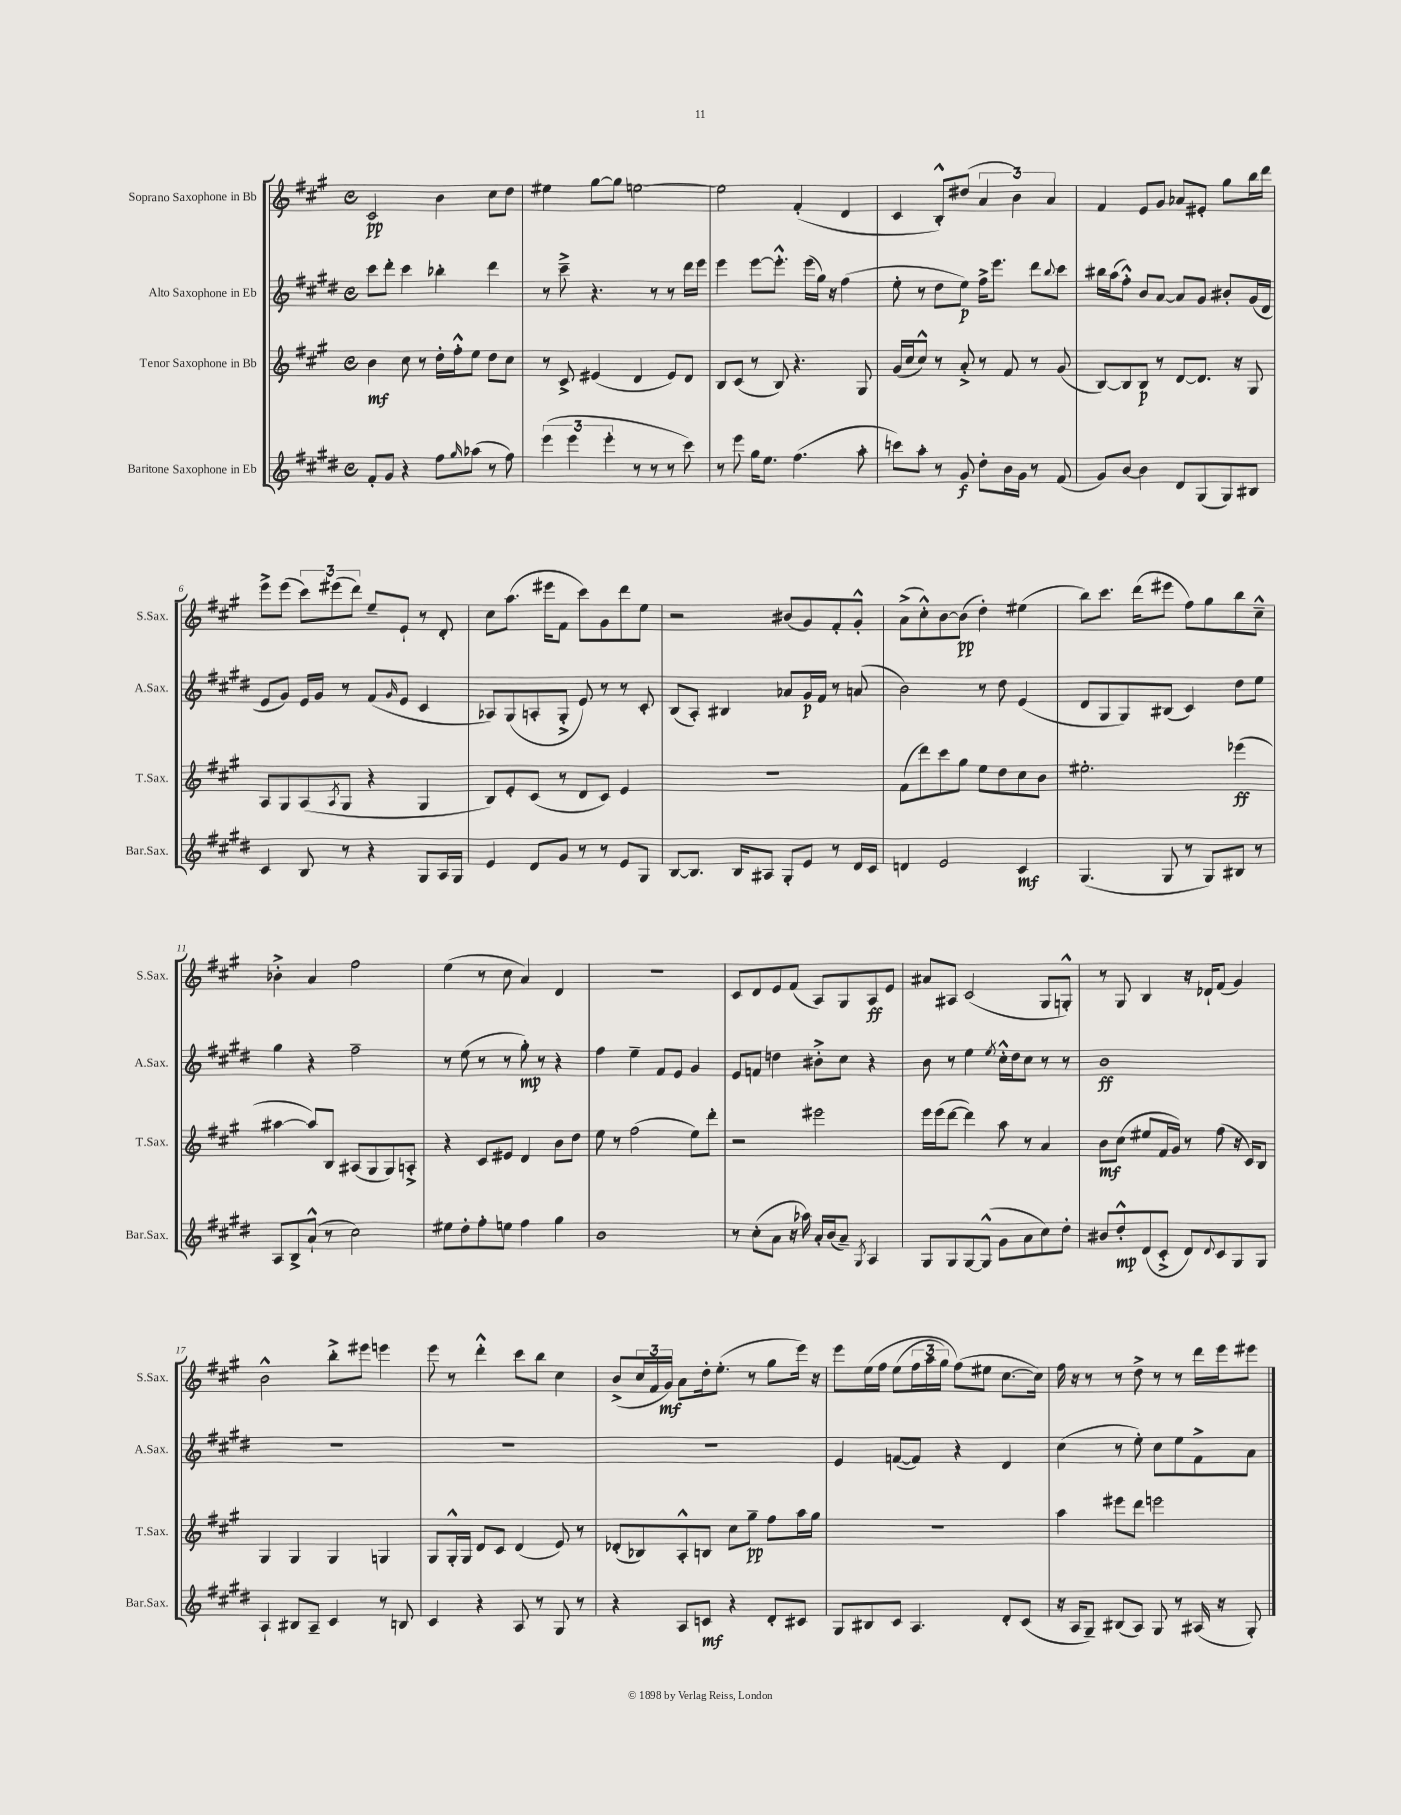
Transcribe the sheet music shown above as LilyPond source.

<<
\new StaffGroup <<
\new Staff = "s0" \with { instrumentName = "Soprano Saxophone in Bb" shortInstrumentName = "S.Sax." } {
    \clef treble \key a \major \defaultTimeSignature \time 4/4
    cis'2\pp b'4 cis''8 d''8 |
    eis''4 gis''8~ gis''8 e''2~ |
    e''2 fis'4-.( d'4 |
    cis'4 b8-.-^) dis''8( \tuplet 3/2 { a'4 b'4) a'4 } |
    fis'4 e'8 gis'8 aes'8 eis'8-. gis''8 b''16 d'''16 |
    e'''8-> e'''8( \tuplet 3/2 { cis'''8) eis'''8( d'''8) } e''8-- e'8-! r8 d'8-. |
    cis''8 a''8.( eis'''16 fis'8 cis'''8) gis'8 d'''8 e''8 |
    r2 bis'8( gis'8) fis'8-. gis'8-.-^ |
    a'8->( cis''8-.-^) b'8~ b'8\pp( d''4-.) eis''4( |
    b''8) cis'''8. d'''16( eis'''8 fis''8) gis''8 b''8 cis''8---^ |
    bes'4-.-> a'4 fis''2 |
    e''4( r8 cis''8 a'4) d'4 |
    R1 |
    cis'8 d'8 e'8 fis'8( a8) gis8 a8\ff e'8 |
    ais'8 ais8 cis'2( gis8 g8-.-^) |
    r8 gis8 b4 r16 des'16-! fis'8( gis'4) |
    b'2-^ b''8-.-> eis'''8 e'''4 |
    e'''8 r8 d'''4-.-^ cis'''8 b''8 cis''4 |
    b'8->( \tuplet 3/2 { cis''16 fis'16 gis'16\mf) } a'8 d''16-. e''8.-.( r8 gis''8 e'''16) r16 |
    e'''8 e''16\( fis''16 e''8( \tuplet 3/2 { fis''16 a''16 gis''16) } fis''8(\) eis''8 cis''8.~ cis''16) |
    fis''16 r16 r8 r8 d''8-> r8 r8 d'''16 e'''16 eis'''8 \bar "|." |
}
\new Staff = "s1" \with { instrumentName = "Alto Saxophone in Eb" shortInstrumentName = "A.Sax." } {
    \clef treble \key e \major \defaultTimeSignature \time 4/4
    cis'''8 dis'''8-. cis'''4 bes''4-. dis'''4 |
    r8 cis'''8---> r4. r8 r8 dis'''16 e'''16 |
    e'''4 e'''8~ e'''8.-.-^ e'''16( gis''16) r16 fis''4( |
    e''8-. r8 dis''8 e''8\p) fis''16-> e'''8. dis'''8 \appoggiatura { b''8 } cis'''8 |
    bis''16 a''16( fis''8-.-^) b'8 a'8~ a'8 gis'8 bis'8-. gis'16( dis'16 |
    e'8 gis'8) e'16 gis'16 r8 fis'8( \grace { gis'16 } e'8 cis'4 |
    aes8) gis8( a8-. gis8-.-> e'8) r8 r8 cis'8-. |
    b8( a8-.) bis4 aes'8 gis'16\p fis'16 r8 a'8( |
    b'2) r8 dis''8 e'4( |
    dis'8 gis8 gis8) bis8( cis'4) dis''8 e''8 |
    gis''4 r4 fis''2-- |
    r8 e''8( r8 r8 gis''8-.\mp) r8 r4 |
    fis''4 e''4-- fis'8 e'8 gis'4 |
    e'8 f'8 d''4 bis'8-.-> cis''8 r4 |
    b'8 r8 e''4 \acciaccatura { e''8 } cis''16-.-^ dis''16 cis''8 r8 r8 |
    b'1\ff |
    R1 |
    R1 |
    R1 |
    e'4 f'8~( f'8) r4 dis'4 |
    cis''4( r8 e''8-.) cis''8 e''8 fis'8-> a'8 \bar "|." |
}
\new Staff = "s2" \with { instrumentName = "Tenor Saxophone in Bb" shortInstrumentName = "T.Sax." } {
    \clef treble \key a \major \defaultTimeSignature \time 4/4
    b'4\mf cis''8 r8 d''16-. fis''16-.-^ e''8 d''8 cis''8 |
    r8 cis'8-> eis'4( d'4 eis'8) d'8 |
    b8 cis'8( r8 b8) r4. gis8 |
    gis'16( cis''16 cis''8-^) r8 a'8-.-> r8 fis'8 r8 gis'8( |
    b8~) b8 b8\p r8 d'8~ d'8. r16 gis8 |
    a8 gis8 a8( \acciaccatura { a8 } gis8 r4 gis4 |
    b8) e'8-. cis'8( r8 d'8 cis'8) e'4 |
    R1 |
    fis'8( d'''8) cis'''8 gis''8 e''8 d''8 cis''8 b'8 |
    eis''2.-. ees'''4\ff( |
    ais''4~ ais''8) b8 ais8( gis8 gis8) a8-.-> |
    r4 cis'8 eis'8 d'4 b'8 d''8 |
    e''8 r8 fis''2( e''8) d'''8-. |
    r2 eis'''2 |
    e'''16 e'''16( d'''8~ d'''4) a''8 r8 a'4 |
    b'8\mf cis''8( eis''8 fis'16 gis'16) r8 fis''8( r16 cis'16) b8 |
    gis4 gis4 gis4 g4 |
    gis8 gis16-.-^ gis16 d'8 cis'8 d'4( e'8) r8 |
    des'8-.( bes8) a8-.-^ b8 cis''8 gis''8--\pp fis''8 a''16 gis''16 |
    R1 |
    a''4 eis'''8 d'''8 e'''2 \bar "|." |
}
\new Staff = "s3" \with { instrumentName = "Baritone Saxophone in Eb" shortInstrumentName = "Bar.Sax." } {
    \clef treble \key e \major \defaultTimeSignature \time 4/4
    fis'8-. gis'8 r4 fis''8 \grace { gis''16 } aes''8( r8 fis''8) |
    \tuplet 3/2 { e'''4( e'''4 e'''4-. } r8 r8 r8 cis'''8) |
    r8 e'''8 gis''16 e''8. fis''4.( a''8-. |
    c'''8) a''8-. r8 gis'8\f dis''8-. b'16 gis'16 r8 fis'8( |
    gis'8) b'8~ b'4 dis'8 gis8( gis8) bis8 |
    cis'4 b8 r8 r4 gis8 a16 gis16 |
    e'4 dis'8 gis'8 r8 r8 e'8 gis8 |
    b8~ b8. b16 ais8 gis8-. e'8 r8 dis'16 cis'16 |
    d'4 e'2 cis'4\mf |
    gis4.( gis8 r8 gis8) bis8 r8 |
    a8 b8-> a'8-!-^( r8 cis''2) |
    eis''8 dis''8-. fis''8-. e''8 fis''4 gis''4 |
    b'1 |
    r8 cis''8-.( a'8 r16 aes''16) a'16-. b'16( a'8--) \acciaccatura { gis8 } a4 |
    gis8 gis8 gis8~ gis8-^( gis'8 a'8 cis''8) dis''8-. |
    bis'8 dis''8-.-^\mp dis'8( cis'8-.-> dis'8) \appoggiatura { dis'8 } cis'8 gis8 gis8 |
    a4-! bis8 a8-- cis'4 r8 b8 |
    cis'4 r4 a8 r8 gis8 r8 |
    r4 a8 c'8\mf r4 dis'8-. cis'8 |
    gis8 bis8 cis'8 a4. dis'8-. cis'8( |
    r16 a16 gis8--) bis8( a8) gis8 r8 ais16( r16 gis8-.) \bar "|." |
}
>>
>>
